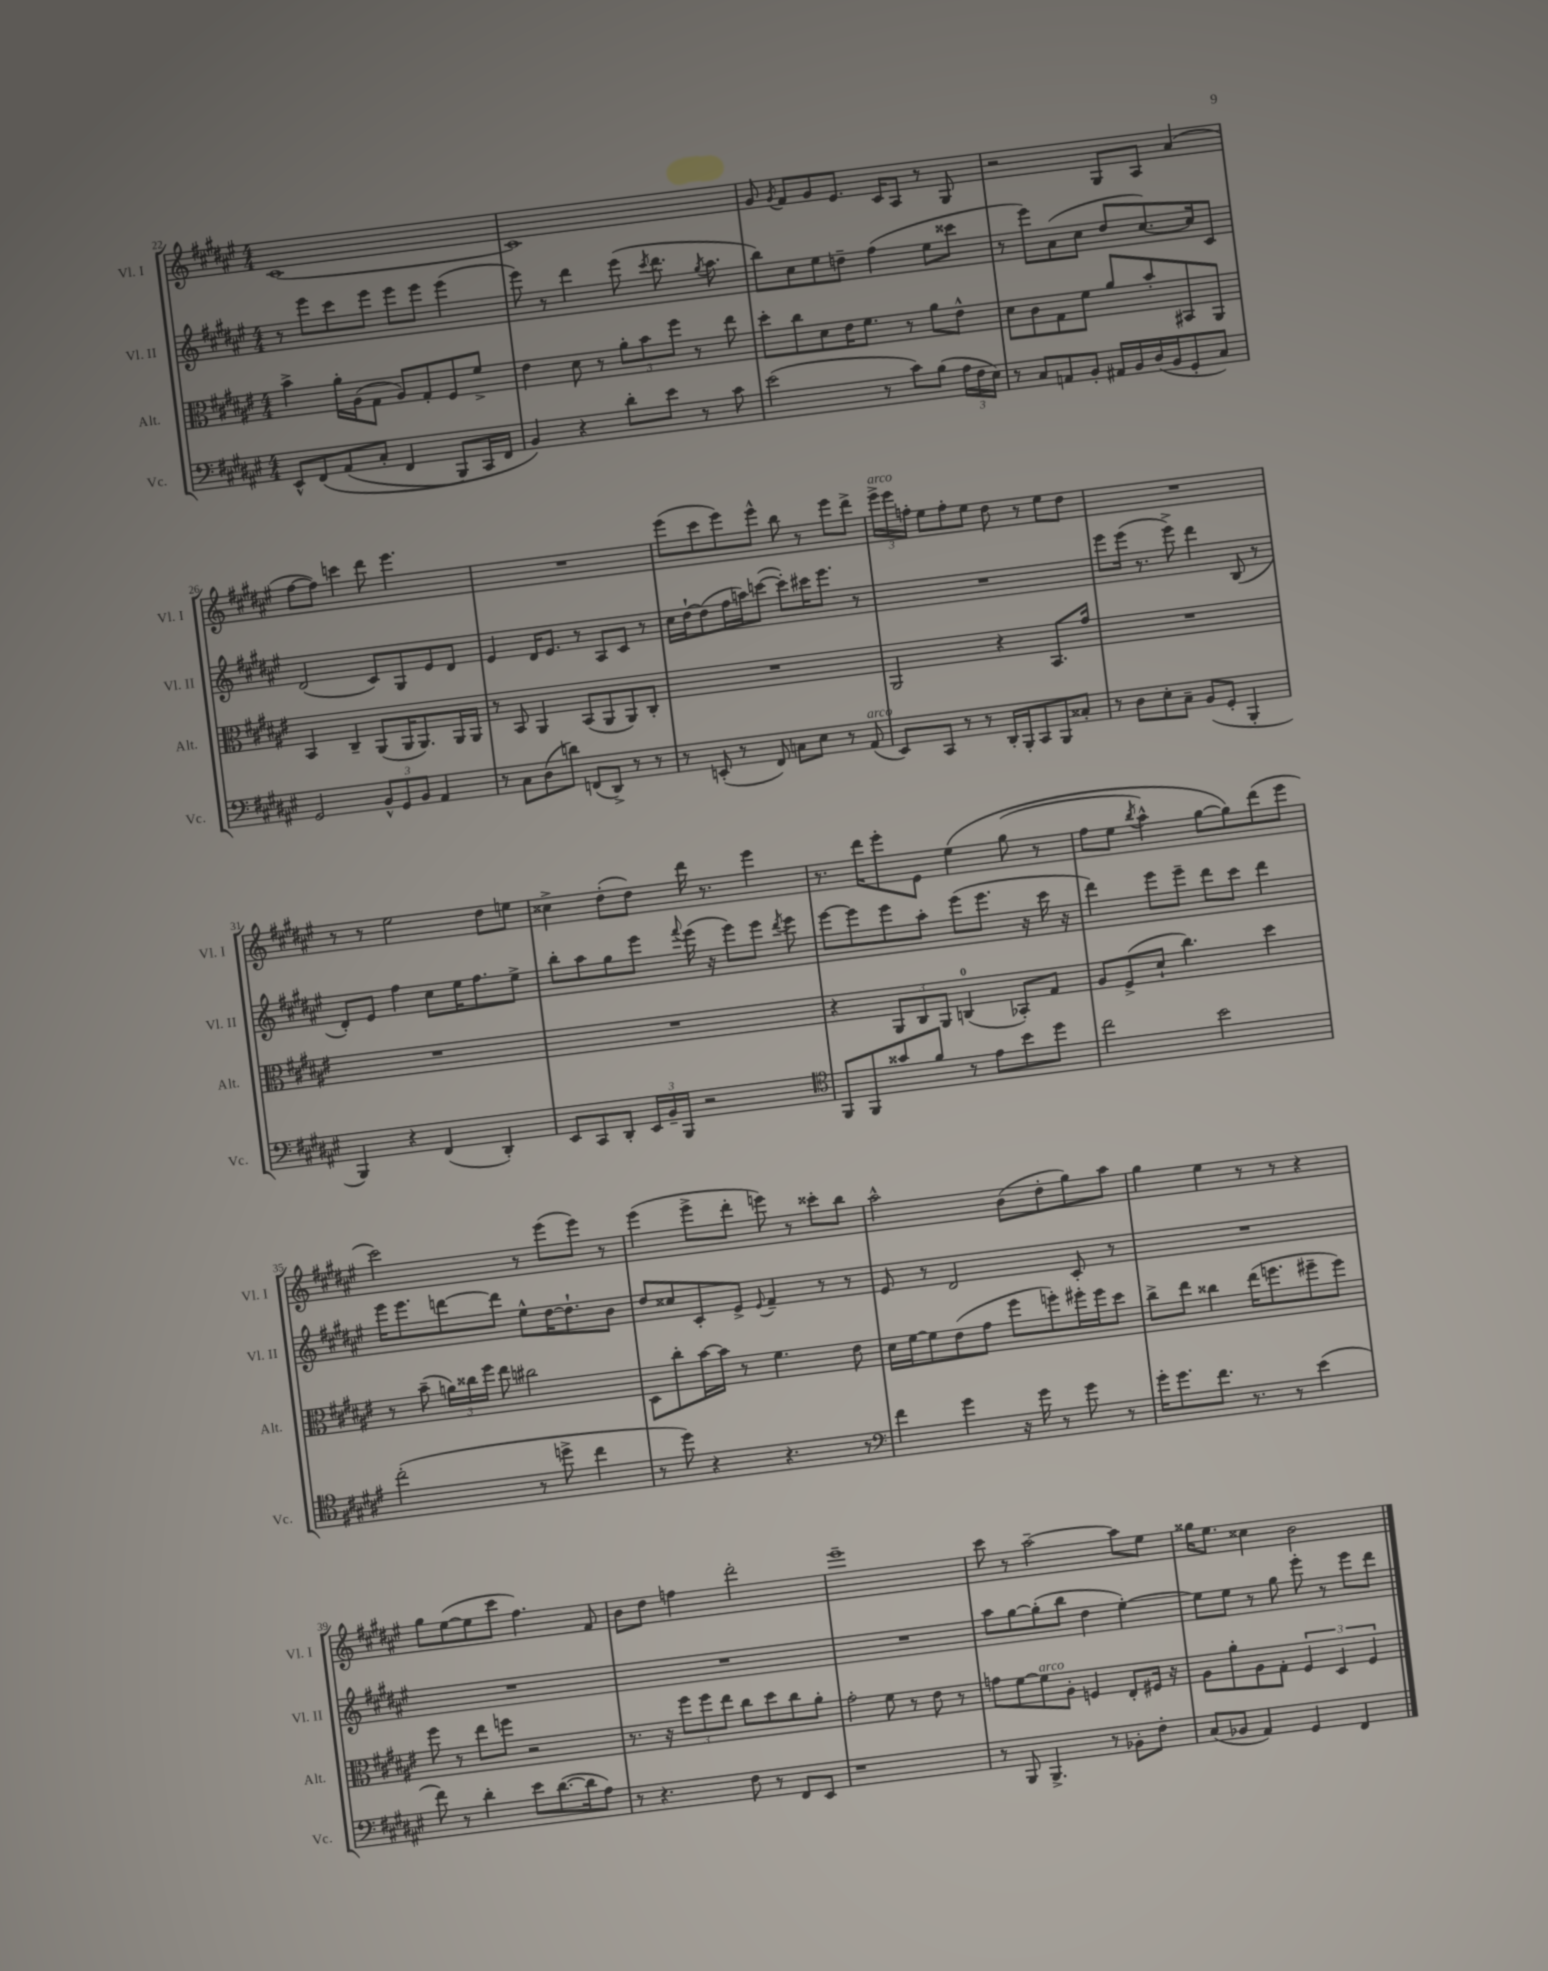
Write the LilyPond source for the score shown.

<<
\new StaffGroup <<
\new Staff = "s0" \with { instrumentName = "Vl. I" shortInstrumentName = "Vl. I" } {
    \clef treble \key fis \major \numericTimeSignature \time 4/4
    \autoBeamOff cis'1~ |
    cis'1 |
    gis'8 \acciaccatura { gis'8 } fis'8[ gis'8 eis'8.] cis'16[ ais8] r8 gis8 |
    r2 gis8[ ais8] ais'4( |
    fis''8[~ fis''8]) c'''4 dis'''8 eis'''4. |
    R1 |
    eis'''8[( cis'''8 eis'''8) eis'''8]-^ b''8 r8 eis'''8[ dis'''8]-> |
    \tuplet 3/2 { eis'''16[->^\markup { \italic "arco" } eis'''16 f''16]-. } eis''8[ f''8-. eis''8] dis''8 r8 eis''8[ dis''8] |
    R1 |
    r8 r8 eis''2 dis''8[ e''8] |
    cisis''4-> dis''8[-.( dis''8]) dis'''16 r8. eis'''4 |
    r8. dis'''16[ eis'''8-. eis'8] eis''4\( gis''8( r8 |
    fis''8[ eis''8] \acciaccatura { b''8 } ais''4-^) gis''8[~ gis''8\) dis'''8( eis'''8] |
    cis'''2) r8 eis'''8[( eis'''8]) r8 |
    eis'''4( eis'''8[-> dis'''8]-. e'''8) r8 cisis'''8[-. b''8] |
    ais''2-^ b'8[( dis''8-. gis''8) ais''8] |
    gis''4 eis''4 r8 r8 r4 |
    gis''8[ eis''8~( eis''8 cis'''8] fis''4.) fis'8 |
    b'8[ dis''8] f''4 dis'''2-. |
    eis'''1-- |
    cis'''8 r8 ais''2~-- ais''8[ eis''8] |
    gisis''16[ eis''8.] cisis''4 b'2 \bar "|." |
}
\new Staff = "s1" \with { instrumentName = "Vl. II" shortInstrumentName = "Vl. II" } {
    \clef treble \key fis \major \numericTimeSignature \time 4/4
    \autoBeamOff r8 eis'''8[ cis'''8 eis'''8] eis'''8[ eis'''8] eis'''4( |
    eis'''8) r8 dis'''4 eis'''8( \acciaccatura { cis'''8 } dis'''8. \acciaccatura { gis''8 } ais''8. |
    b''8[) cis''8 eis''8 d''8]-- fis''4( eis''8[ cisis'''8] |
    r8 eis'''8[) ais'8( cis''8] dis''8[ cis''8.~) cis''16 cis'8] |
    dis'2( cis'8[) gis8 eis'8 dis'8] |
    eis'4 dis'16[ eis'8.] r8 ais8[ cis'8] r8 |
    cis''16[ dis''16~-! dis''8( fis''16 a''16) c'''8]~( c'''8[-.) cis'''16 eis'''8.] r8 |
    R1 |
    eis'''8[ eis'''16]( r8. eis'''8->) dis'''4 b8( r8 |
    dis'8[-.) eis'8] fis''4 cis''8[ eis''16 fis''8. eis''8]-> |
    b''8[-. ais''8 gis''8 eis'''8] \appoggiatura { fis'''8 } eis'''16( r16 eis'''8[) eis'''8] \acciaccatura { dis'''8 } eis'''8 |
    eis'''8[~ eis'''8 eis'''8 ais''8]-. eis'''8[( eis'''8.] r16 cis'''16 r16 |
    dis'''4) eis'''8[ eis'''8]-- dis'''8[ cis'''8] dis'''4 |
    eis'''16[ eis'''8. d'''8~ d'''8] eis''8[-^ dis''16~ dis''8.-! b'8] |
    dis''8[ cisis''8 cis'8-. eis'8]-> \appoggiatura { eis'8 } fis'4-- r8 r8 |
    eis'8 r8 dis'2 cis'8-. r8 |
    R1 |
    R1 |
    R1 |
    R1 |
    ais''8[ gis''8~ gis''8-.( b''8] dis''4 eis''4~-.) |
    eis''8[ eis''8] r8 gis''8 eis'''8-. r8 eis'''8[ dis'''8] \bar "|." |
}
\new Staff = "s2" \with { instrumentName = "Alt." shortInstrumentName = "Alt." } {
    \clef alto \key fis \major \numericTimeSignature \time 4/4
    \autoBeamOff b'4-> ais'16[-. ais16( gis8] ais8[) gis8-. fis8 fis'8]-> |
    eis'4 dis'8 r8 \tuplet 3/2 { ais'8[-. b'8 fis''8] } r8 eis''8 |
    dis''8[-. cis''8 dis'8 eis'16 fis'8.] r8 ais'8[ eis'8]-^ |
    dis'8[ cis'8 gis8 fis'8] ais'8[ b'8-. bis,8 ais,8] |
    b,4 cis4-- ais,8[( ais,16 ais,8.) ais,16 ais,16] |
    r8 b,8 ais,4 b,8[( ais,8 ais,8) cis8]-. |
    R1 |
    ais,2 r4 b,8.[ gis'16] |
    R1 |
    R1 |
    R1 |
    r4 \tuplet 3/2 { ais,8[ cis8 ais,8] } c4-0( bes,8[-.) gis8] |
    ais8[ fis8->( dis'8]-! cis''4.) dis''4 |
    r8 b'8--( \tuplet 3/2 { a'16[) cisis''16 fis''16] } eis''8 cis''2 |
    dis8[ cis''8-. b'16~ b'16] r8 fis'4. eis'8 |
    dis'16[ fis'16~ fis'8 eis'8( gis'8] fis''8[ f''8-.) fis''16-. fis''16 dis''8] |
    cis''8[-> eis''8] cisis''4 eis''16[( f''8. fis''8-- fis''8]) |
    fis''8 r8 eis''8[ f''8] r2 |
    r8. r16 \tuplet 3/2 { fis''8[ fis''8 eis''8] } cis''8[ dis''8 cis''8 ais'8]-. |
    gis'2-. fis'8 r8 eis'8 r8 |
    g'8[ fis'8~ fis'8^\markup { \italic "arco" } ais8]-. f4 eis8[-. fis16] r16 |
    ais8[ ais'8-. ais8 gis8]-. \tuplet 3/2 { fis4 dis4 fis4 } \bar "|." |
}
\new Staff = "s3" \with { instrumentName = "Vc." shortInstrumentName = "Vc." } {
    \clef bass \key fis \major \numericTimeSignature \time 4/4
    \autoBeamOff eis,8[-^ fis,8\( ais,8( cis8]-. fis,4 b,,8[) cis,16 fis,16] |
    b,4\) r4 dis'8[-. eis'8] r8 cis'8 |
    eis'2( r8 cis'8[) b8]( \tuplet 3/2 { ais16[ fis16 eis16]) } |
    r8 cis8[ a,8 b,8]-. ais,16[ b,16 dis16( b,16 gis,8-. cis8]) |
    gis,2 \tuplet 3/2 { b,8[-^ gis,8 b,8] } ais,4 |
    r8 cis8[ dis8( d'8]) f,8[( dis,8]->) r8 r8 |
    r8 e,8-.( r8 fis,8) c8[ eis8] r8 ais,8^\markup { \italic "arco" }( |
    eis,8[) cis,8] r8 r8 dis,16[-. b,,16-. cis,8 b,,8 cisis8]-. |
    r8 dis8[ eis8-. cis8]-- b,8[( gis,8]-. b,,4-. |
    b,,4) r4 fis,4( dis,4-.) |
    eis,8[ cis,8 dis,8]-. \tuplet 3/2 { eis,16[ b,16-- b,,16] } r2 |
    \clef tenor fis,8[ fis,8 gisis'8 fis'8] r8 eis'8[ b'8 dis''8] |
    cis''2 b'2 |
    cis''2-.( r8 d''8-> cis''4 |
    r8 dis''8) r4 r4. r8 |
    \clef bass fis'4 gis'4 r16 gis'16 r8 gis'8 r8 |
    gis'16[-. gis'8. fis'8.] r8. r8 eis'4( |
    fis'8) r8 dis'4-. eis'8[ dis'8.~( dis'16 ais8]) |
    r8 r4. fis8 r8 fis,8[ eis,8] |
    r1 |
    r8 b,,8 b,,4.-> r8 bes,8[-. fis8]-. |
    cis8[( bes,8] ais,4) gis,4 fis,4 \bar "|." |
}
>>
>>
\layout { \context { \Score currentBarNumber = #22 } }
